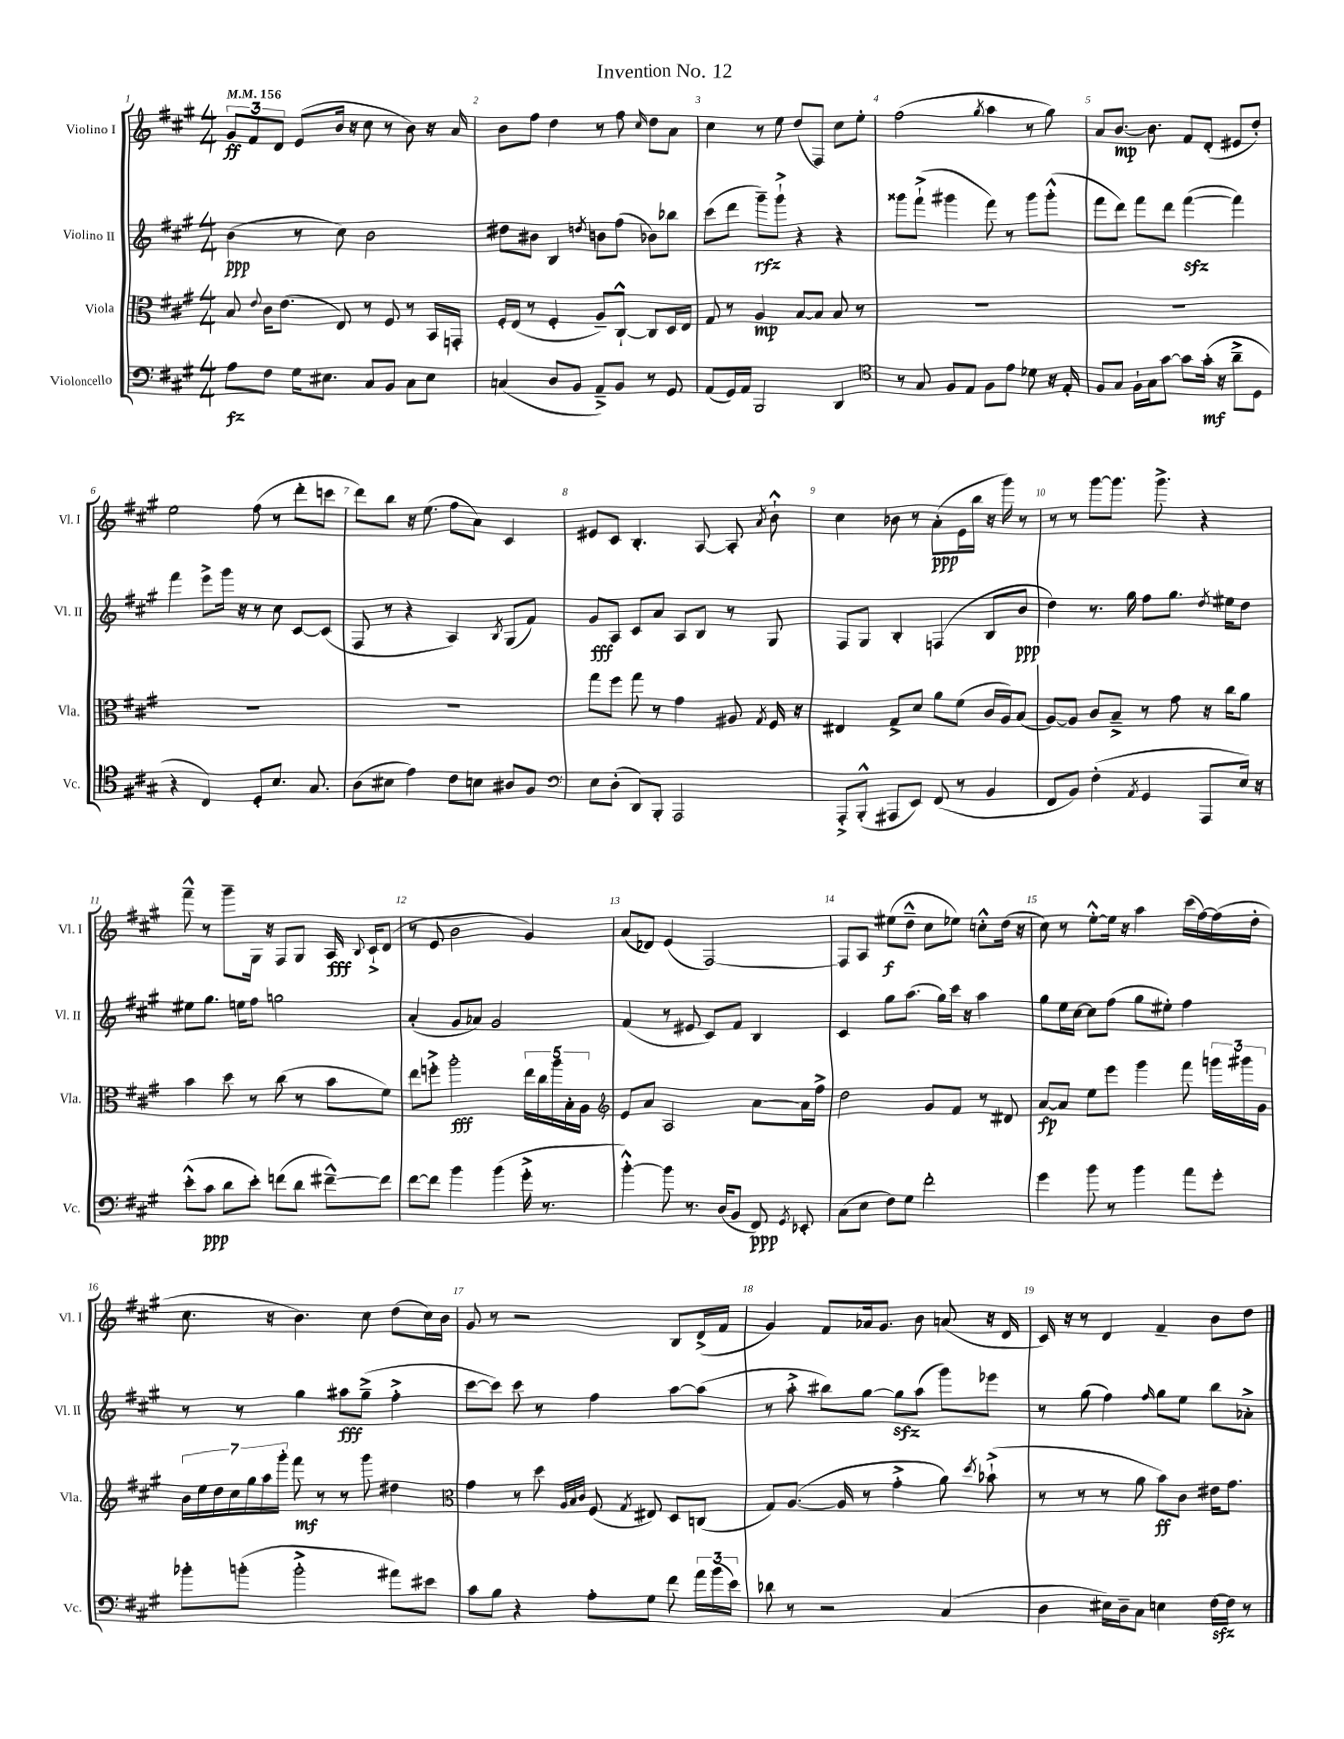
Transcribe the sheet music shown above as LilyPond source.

\header { title = "Invention No. 12" }
<<
\new StaffGroup <<
\new Staff = "s0" \with { instrumentName = "Violino I" shortInstrumentName = "Vl. I" } {
    \clef treble \key a \major \numericTimeSignature \time 4/4 \tempo 4 = 156
    \autoBeamOff \tuplet 3/2 { gis'8[\ff fis'8 d'8] } e'8[( b'16] r16 cis''8 r8 b'8) r16 a'16 |
    b'8[ fis''8] d''4 r8 fis''8 \grace { cis''16 } d''8[ a'8] |
    cis''4 r8 e''8 d''8[( fis8]) cis''8[ e''8]-. |
    fis''2( \acciaccatura { gis''8 } a''4 r8 gis''8) |
    a'8[ b'8.]~\mp b'8. fis'8[ d'8]-.( eis'8[ d''8]-.) |
    e''2 fis''8( r8 d'''8[-. c'''8] |
    d'''8[) b''8] r16 e''8.( fis''8[ a'8]) cis'4 |
    eis'8[ cis'8] b4.-. a8~ a8-. \acciaccatura { a'8 } b'8-!-^ |
    cis''4 bes'8 r8 a'8[-.\ppp( e'16 b''16] r16 gis'''16) r8 |
    r8 r8 gis'''8[~ gis'''8.] gis'''8.-> r4 |
    fis'''8---^ r8 gis'''8[-- gis16] r16 fis8[ gis8] a16\fff \appoggiatura { b8 } cis'16[-!-> d'8]( |
    r8 e'8 b'2 gis'4) |
    a'8[( des'8]) e'4( fis2~) |
    fis8[ a8] eis''8[\f( d''8]---^ cis''8[ ees''8]) c''8[-.-^ d''16]( r16 |
    cis''8) r8 e''8[~-.-^ e''16] r16 a''4 cis'''16[( fis''16~) fis''16( d''16]-. |
    cis''8. r16 b'4.) cis''8 d''8[( cis''16) b'16] |
    gis'8 r8 r2 b8[ d'16->( fis'16] |
    gis'4) fis'8[ aes'16 gis'8.] b'8 a'8( r16 d'16 |
    cis'16) r16 r8 d'4 fis'4-- b'8[ d''8] \bar "|." |
}
\new Staff = "s1" \with { instrumentName = "Violino II" shortInstrumentName = "Vl. II" } {
    \clef treble \key a \major \numericTimeSignature \time 4/4
    \autoBeamOff b'4\ppp( r8 cis''8) b'2 |
    dis''8[ bis'8] b4 \acciaccatura { d''8 } b'8[ fis''8]( bes'8[) bes''8] |
    cis'''8[( d'''8] gis'''8[--\rfz) gis'''8]-!-> r4 r4 |
    gisis'''8[ fis'''8]-!->( gis'''4 fis'''8) r8 gis'''8[ gis'''8]-.-^( |
    fis'''8[ d'''8]) fis'''8[ d'''8] fis'''4~\sfz( fis'''4) |
    fis'''4 e'''8[-> gis'''16] r16 r8 cis''8 cis'8[~ cis'8]( |
    fis8 r8 r4 a4) \acciaccatura { b8 } gis8[( fis'8]) |
    gis'8[\fff a8] cis'8[ a'8] a8[ b8] r8 gis8 |
    fis8[ gis8] b4-. f4( b8[ b'8]\ppp |
    d''4) r8. gis''16 fis''8[ gis''8.] \acciaccatura { d''8 } eis''16[ d''8] |
    eis''8[ gis''8.] e''16[ fis''8] g''2 |
    a'4-.( gis'8[ aes'8]) gis'2 |
    fis'4( r8 eis'8 cis'8[) fis'8] b4 |
    cis'4 gis''8[ a''8.]( gis''16[) cis'''16] r16 a''4 |
    gis''8[ e''16 cis''16]~ cis''8[ fis''8]( gis''8[ eis''8]-.) fis''4 |
    r8 r8 gis''4 ais''8[\fff gis''8]--->( fis''4-.-> |
    cis'''8[~ cis'''8]) cis'''8 r8 fis''4 a''8[~ a''8]( |
    r8 a''8-.-> bis''8[) gis''8]~ gis''8[\sfz a''8]( gis'''8[) ees'''8] |
    r8 gis''8( fis''4) \grace { fis''16 } gis''8[ e''8] b''8[ aes'8]-.-> \bar "|." |
}
\new Staff = "s2" \with { instrumentName = "Viola" shortInstrumentName = "Vla." } {
    \clef alto \key a \major \numericTimeSignature \time 4/4
    \autoBeamOff b8 \appoggiatura { e'8 } cis'16[ e'8.]( e8) r8 fis8 r8 b,16[ g,16]-. |
    fis16[-. e16]( r8 fis4-. a8[--) cis8]~-!-^ cis8[ d16 e16] |
    gis8 r8 a4\mp b8[~ b8] b8 r8 |
    R1 |
    R1 |
    R1 |
    R1 |
    gis''8[ fis''8] gis''8 r8 gis'4 ais8 \acciaccatura { gis8 } fis16 r16 |
    eis4 gis8[-> d'8] a'8[ fis'8]( cis'16[ a16) b8]( |
    a8[~) a8] cis'8[ b8]---> r8 gis'8 r16 cis''16[ a'8] |
    b'4 d''8 r8 cis''8( r8 b'8[ fis'8]) |
    e''8[ f''8]-.-> a''2-.\fff \tuplet 5/4 { e''16[ cis''16 a''16 b16-. a16] } |
    \clef treble e'8[ a'8] a2 a'8[~ a'16 fis''16]-> |
    d''2 gis'8[ fis'8] r8 dis'8 |
    a'8[~\fp a'8] e''8[ e'''8] gis'''4 fis'''8 \tuplet 3/2 { g'''16[ gis'''16 gis'16] } |
    \tuplet 7/4 { b'16[ e''16 d''16 cis''16 gis''16 a''16 gis'''16]-. } fis'''8\mf r8 r8 gis'''8 dis''4 |
    \clef alto gis'4 r8 d''8 \grace { a32[ b32 cis'32] } fis8( \acciaccatura { gis8 } eis8) d8[ c8]( |
    gis8[) a8.]~( a16 r8 gis'4-.-> a'8) \acciaccatura { d''8 } bes'8-!->( |
    r8 r8 r8 a'8 b'8[\ff) cis'8] eis'16[ gis'8.] \bar "|." |
}
\new Staff = "s3" \with { instrumentName = "Violoncello" shortInstrumentName = "Vc." } {
    \clef bass \key a \major \numericTimeSignature \time 4/4
    \autoBeamOff a8[\fz fis8] gis16[ eis8.] cis8[ b,8] cis8[ eis8] |
    c4( d8[ b,8] a,8[--->) b,8] r8 gis,8 |
    a,8[( gis,16) a,16] b,,2 d,4 |
    \clef tenor r8 gis8 fis8[ e8] fis8[ e'8] des'8 r16 e16-. |
    fis8[ gis8] fis16[-! gis16 gis'8]~ gis'8[ gis'16]-.\mf( r16 a'8[---> d8] |
    r4 cis4) d8[-. b8.] gis8. |
    a8[( bis8] e'4) cis'8[ b8] ais8[ fis8] |
    \clef bass e8[ d8]-.( d,8[) b,,8]-. a,,2 |
    a,,8[-.-> b,,8]-.-^( ais,,8[ e,8]) fis,8( r8 b,4 |
    fis,8[ b,8]) fis4-.( \acciaccatura { a,8 } gis,4 a,,8[ e16]) r16 |
    e'8[-.-^( cis'8]\ppp d'8[ e'8]-.) f'8[( d'8] fis'8[~---^) fis'8] |
    fis'8[~ fis'8] b'4 b'4( gis'16-.-> r8. |
    b'4~-.-^) b'8 r8. d16[( b,8] fis,8\ppp) \acciaccatura { gis,8 } ees,8-. |
    cis8[( e8] fis8[) gis8] fis'2-. |
    gis'4 b'8 r8 b'4 a'8[ gis'8]-. |
    bes'8[-. b'8]-.( b'2-.-> ais'8[) eis'8] |
    cis'8[ b8] r4 a8[-. gis8] fis'8 \tuplet 3/2 { a'16[ b'16( e'16]) } |
    des'8 r8 r2 cis4( |
    d4 eis16[) d16-- cis8] e4 fis16[~\sfz fis16] r8 \bar "|." |
}
>>
>>
\layout { \context { \Score \override BarNumber.break-visibility = ##(#f #t #t) barNumberVisibility = #all-bar-numbers-visible } }
